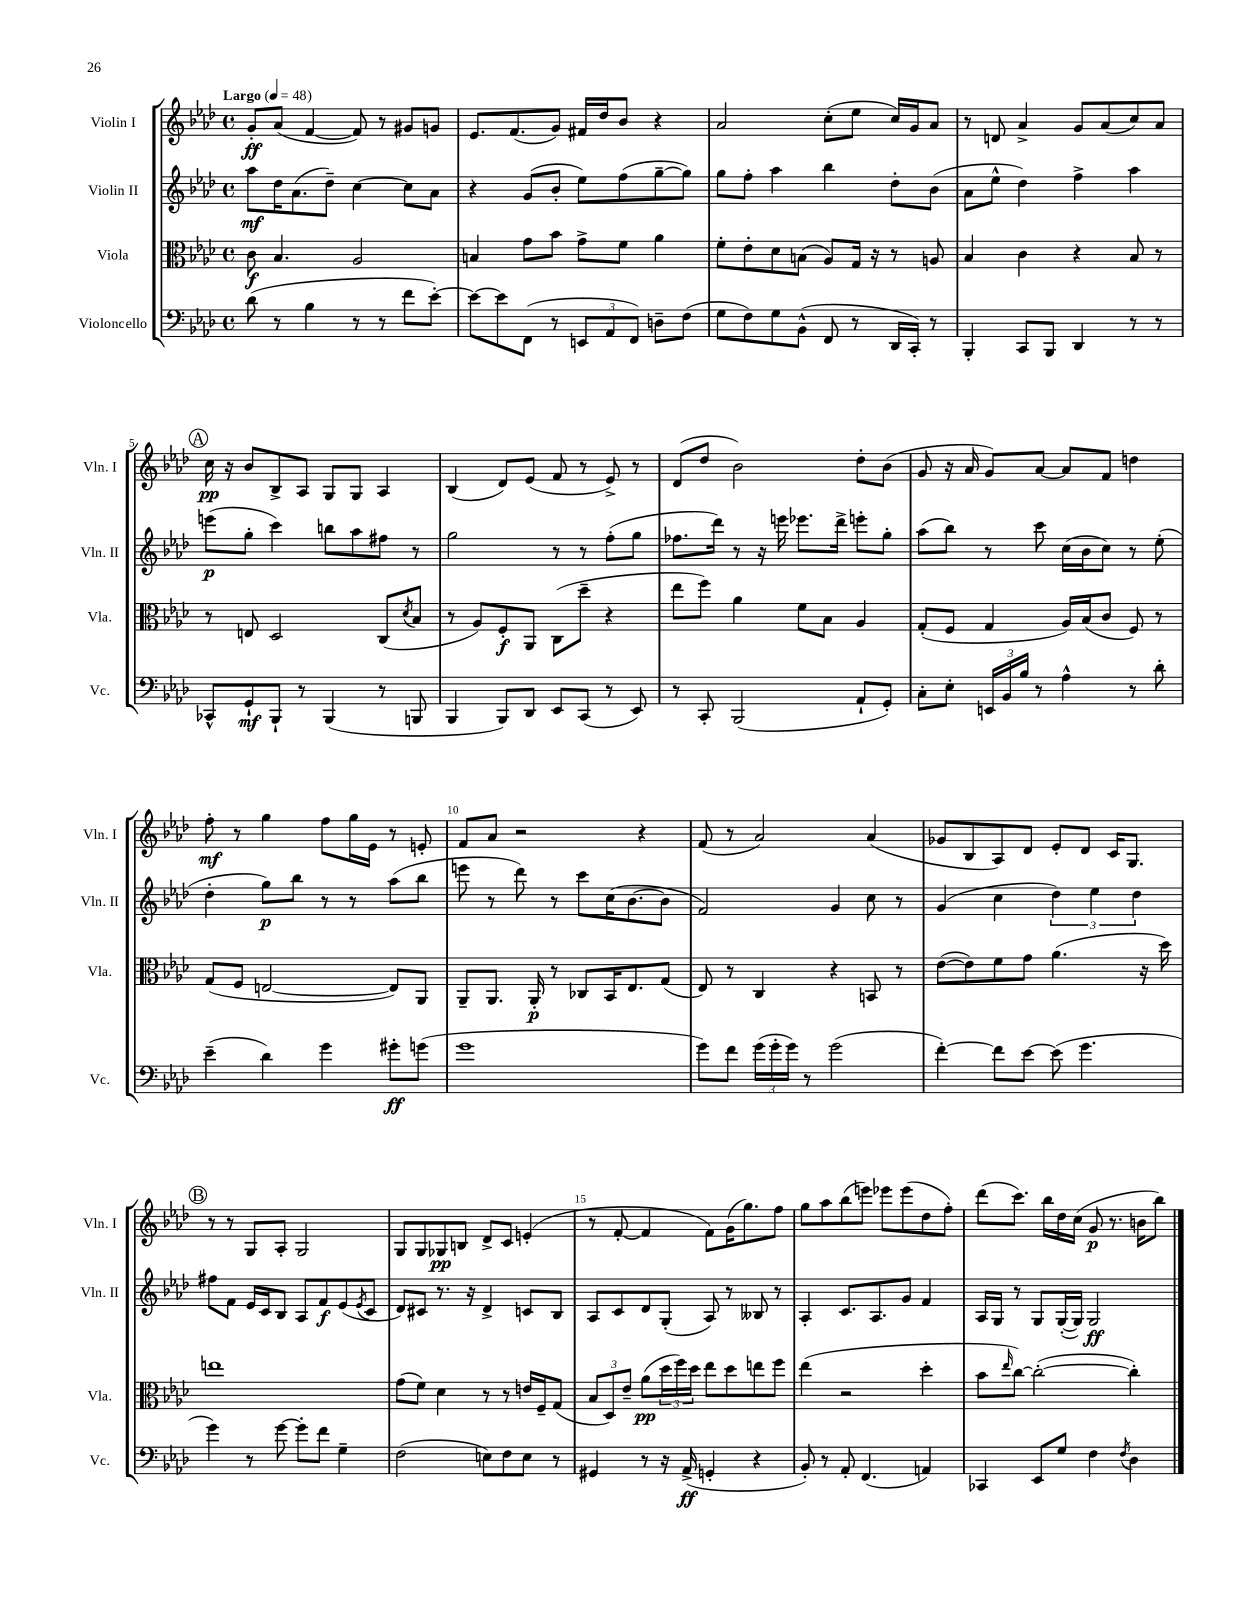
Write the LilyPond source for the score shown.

<<
\new StaffGroup <<
\new Staff = "s0" \with { instrumentName = "Violin I" shortInstrumentName = "Vln. I" } {
    \clef treble \key aes \major \defaultTimeSignature \time 4/4 \tempo "Largo" 4 = 48
    g'8-.\ff aes'8( f'4~ f'8) r8 gis'8 g'8 |
    ees'8. f'8.( g'8) fis'16 des''16 bes'8 r4 |
    aes'2 c''8-.( ees''8 c''16) g'16 aes'8 |
    r8 d'8 aes'4-> g'8 aes'8( c''8) aes'8 |
    \mark \markup { \circle "A" } c''16\pp r16 bes'8 bes8-> aes8 g8 g8 aes4 |
    bes4( des'8) ees'8( f'8 r8 ees'8->) r8 |
    des'8( des''8 bes'2) des''8-. bes'8( |
    g'8 r16 aes'16 g'8) aes'8~ aes'8 f'8 d''4 |
    f''8-.\mf r8 g''4 f''8 g''16 ees'16 r8 e'8-. |
    f'8 aes'8 r2 r4 |
    f'8( r8 aes'2) aes'4( |
    ges'8 bes8 aes8) des'8 ees'8-. des'8 c'16 g8. |
    \mark \markup { \circle "B" } r8 r8 g8 aes8-. g2 |
    g8 g8 ges8\pp b8 des'8-> c'8 e'4-.( |
    r8 f'8~-. f'4 f'8) g'16( g''8.) f''8 |
    g''8 aes''8 bes''8( e'''8) ees'''8 ees'''8( des''8 f''8-.) |
    des'''8( c'''8.) bes''16 des''16 c''16( g'8\p r8. b'16 bes''8) \bar "|." |
}
\new Staff = "s1" \with { instrumentName = "Violin II" shortInstrumentName = "Vln. II" } {
    \clef treble \key aes \major \defaultTimeSignature \time 4/4
    aes''8\mf des''16 aes'8.( des''8--) c''4~ c''8 aes'8 |
    r4 g'8( bes'8-. ees''8) f''8( g''8~-- g''8) |
    g''8 f''8-. aes''4 bes''4 des''8-. bes'8( |
    aes'8 ees''8-^ des''4) f''4-> aes''4 |
    \mark \markup { \circle "A" } e'''8\p( g''8-. c'''4) b''8 aes''8 fis''8 r8 |
    g''2 r8 r8 f''8-.( g''8 |
    fes''8. des'''16) r8 r16 e'''16 ees'''8. des'''16-> e'''8-. g''8-. |
    aes''8( bes''8) r8 c'''8 c''16( bes'16 c''8) r8 ees''8-.( |
    des''4-. g''8\p) bes''8 r8 r8 aes''8( bes''8 |
    e'''8 r8 des'''8) r8 c'''8 c''16( bes'8.~ bes'8 |
    f'2) g'4 c''8 r8 |
    g'4( c''4 \tuplet 3/2 { des''4) ees''4 des''4 } |
    \mark \markup { \circle "B" } fis''8 f'8 ees'16 c'16 bes8 aes8 f'8\f ees'8( \acciaccatura { ees'8 } c'8 |
    des'8) cis'8 r8. r16 des'4-> c'8 bes8 |
    aes8 c'8 des'8 g8-.( aes8) r8 beses8 r8 |
    aes4-. c'8. aes8. g'8 f'4 |
    aes16 g16 r8 g8 g16~-.( g16) g2\ff \bar "|." |
}
\new Staff = "s2" \with { instrumentName = "Viola" shortInstrumentName = "Vla." } {
    \clef alto \key aes \major \defaultTimeSignature \time 4/4
    c'8\f bes4. aes2 |
    b4 g'8 bes'8 g'8-> f'8 aes'4 |
    f'8-. ees'8-. des'8 b8( aes8) g16 r16 r8 a8 |
    bes4 c'4 r4 bes8 r8 |
    \mark \markup { \circle "A" } r8 e8 des2 c8( \acciaccatura { des'8 } bes8 |
    r8 aes8) f8-.\f aes,8 c8( des''8-- r4 |
    ees''8 f''8) aes'4 f'8 bes8 aes4 |
    g8-.( f8 g4 aes16) bes16( c'8 f8) r8 |
    g8( f8 e2~ e8) aes,8 |
    aes,8-- aes,8. aes,16-.\p r8 ces8 bes,16 ees8. g8( |
    ees8) r8 c4 r4 b,8 r8 |
    ees'8~( ees'8) f'8 g'8 aes'4.( r16 des''16) |
    \mark \markup { \circle "B" } e''1 |
    g'8( f'8) des'4 r8 r8 e'16 f16-- g8( |
    \tuplet 3/2 { bes8 des8) ees'8-- } aes'8\pp( \tuplet 3/2 { des''16 f''16) des''16 } ees''8 des''8 e''8 f''8 |
    ees''4( r2 des''4-. |
    bes'8 \grace { ees''16 } c''8~) c''2~-.( c''4-.) \bar "|." |
}
\new Staff = "s3" \with { instrumentName = "Violoncello" shortInstrumentName = "Vc." } {
    \clef bass \key aes \major \defaultTimeSignature \time 4/4
    des'8( r8 bes4 r8 r8 f'8 ees'8~-.) |
    ees'8~ ees'8 f,8( r8 \tuplet 3/2 { e,8 aes,8 f,8) } d8-- f8( |
    g8 f8) g8 bes,8-^( f,8 r8 des,16 c,16-.) r8 |
    bes,,4-. c,8 bes,,8 des,4 r8 r8 |
    \mark \markup { \circle "A" } ces,8-^ g,8-!\mf bes,,8-! r8 bes,,4( r8 b,,8 |
    bes,,4 bes,,8) des,8 ees,8 c,8( r8 ees,8) |
    r8 c,8-. bes,,2( aes,8-! g,8-.) |
    c8-. ees8-. \tuplet 3/2 { e,16 bes,16 bes16 } r8 aes4-^ r8 des'8-. |
    ees'4--( des'4) g'4 gis'8-.\ff g'8( |
    g'1 |
    g'8) f'8 \tuplet 3/2 { g'16( g'16-. g'16) } r8 g'2( |
    f'4~-.) f'8 ees'8~ ees'8( g'4. |
    \mark \markup { \circle "B" } g'4) r8 g'8~ g'8-. f'8 g4-- |
    f2( e8) f8 e8 r8 |
    gis,4 r8 r16 aes,16->\ff( g,4-. r4 |
    bes,8-.) r8 aes,8-. f,4.( a,4) |
    ces,4 ees,8 g8 f4 \acciaccatura { f8 } des4 \bar "|." |
}
>>
>>
\layout { \context { \Score \override BarNumber.break-visibility = ##(#f #t #t) barNumberVisibility = #(every-nth-bar-number-visible 5) } }
